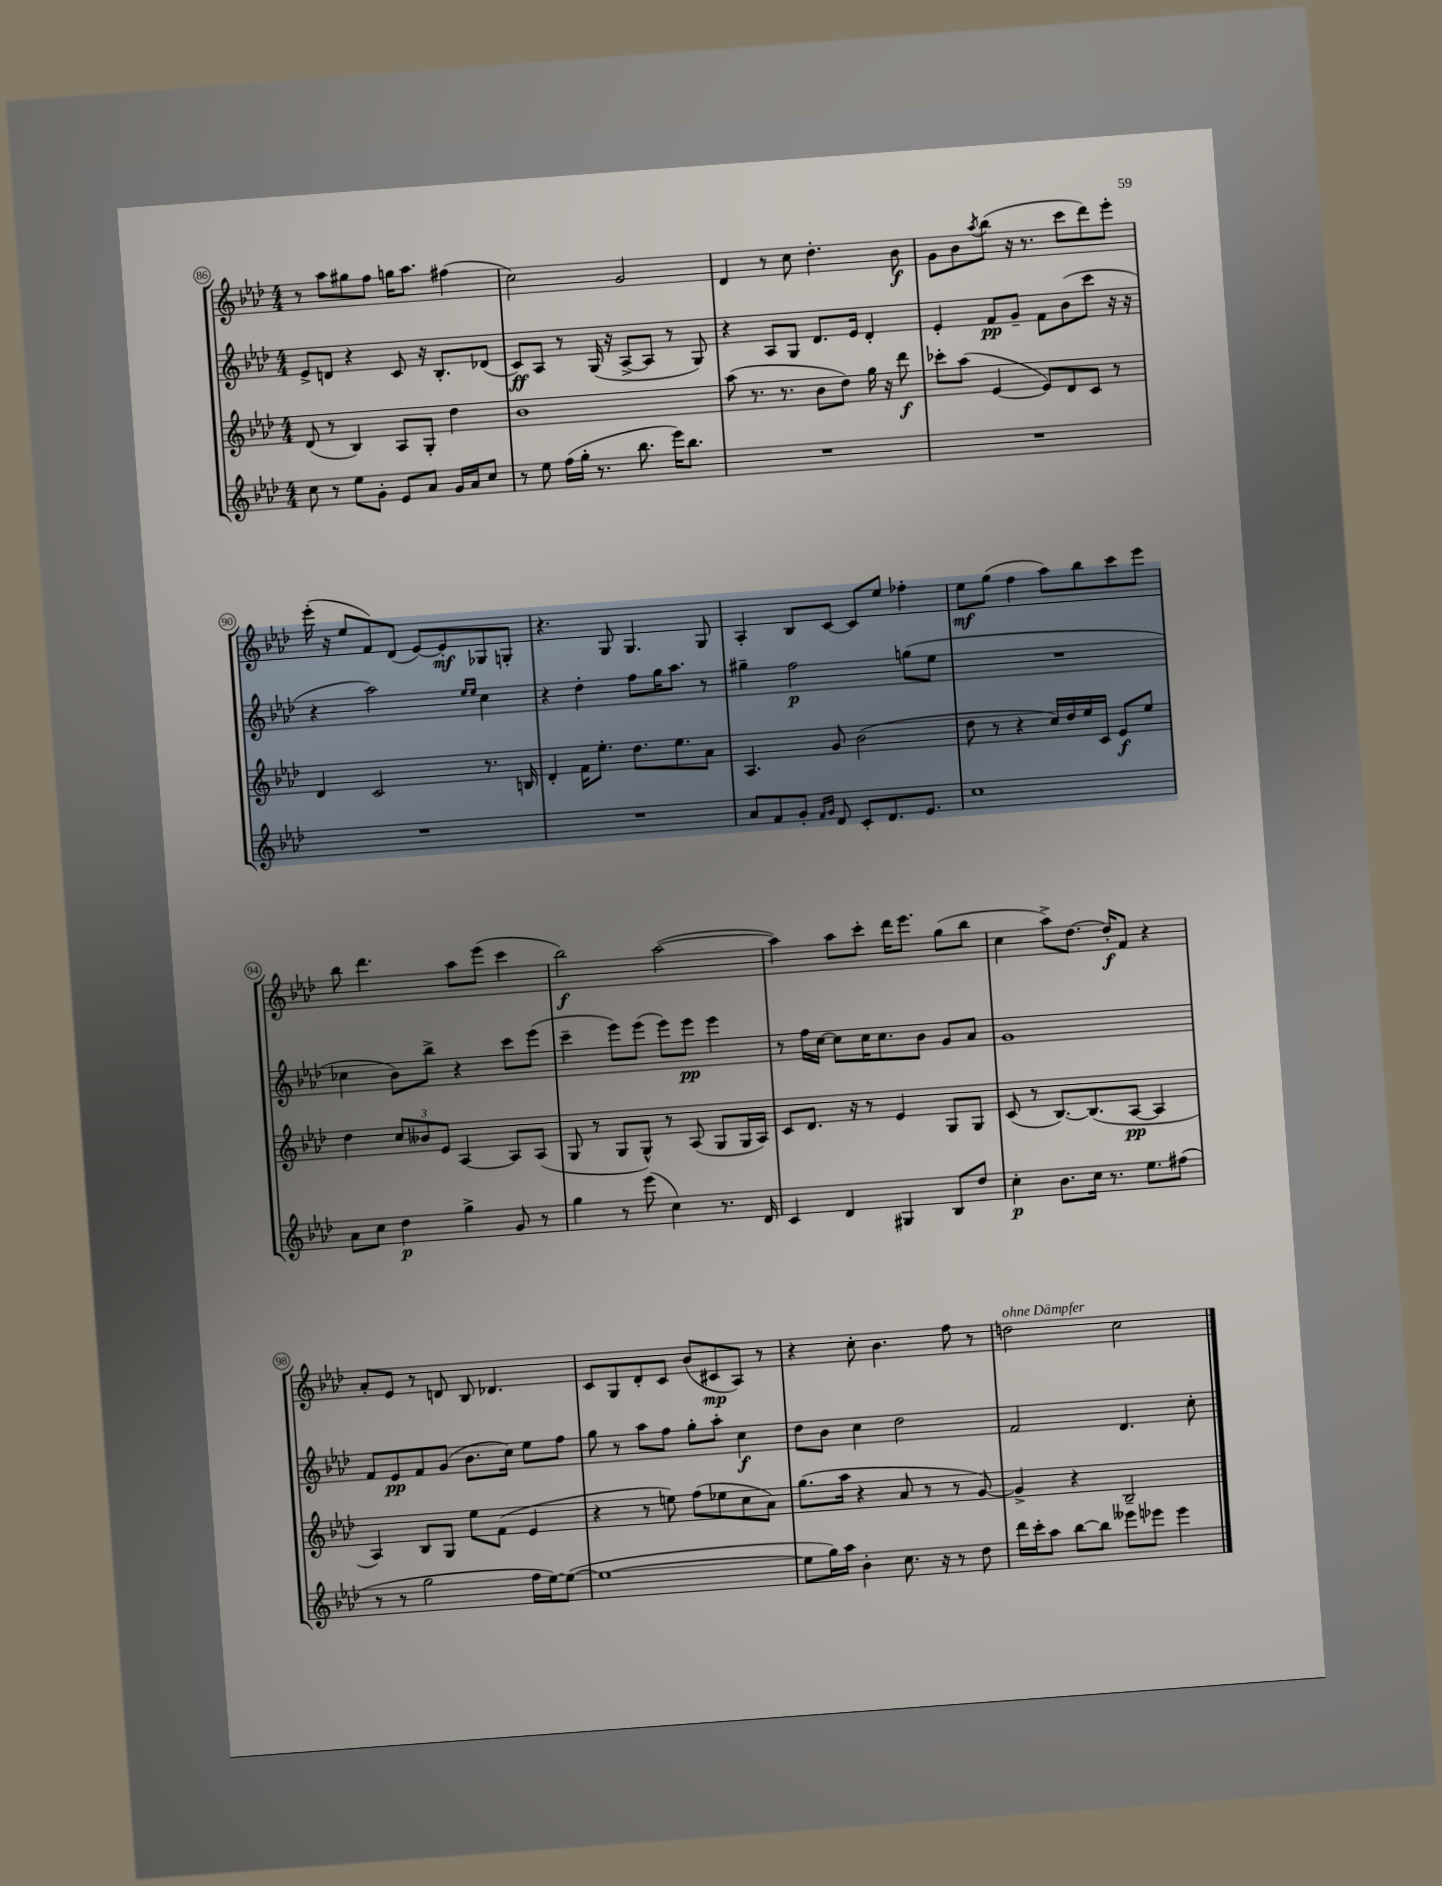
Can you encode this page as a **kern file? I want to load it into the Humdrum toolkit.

**kern	**dynam	**kern	**dynam	**kern	**dynam	**kern	**dynam
*part4	*part4	*part3	*part3	*part2	*part2	*part1	*part1
*staff4	*staff4	*staff3	*staff3	*staff2	*staff2	*staff1	*staff1
*clefG2	*	*clefG2	*	*clefG2	*	*clefG2	*
*k[b-e-a-d-]	*	*k[b-e-a-d-]	*	*k[b-e-a-d-]	*	*k[b-e-a-d-]	*
*M4/4	*	*M4/4	*	*M4/4	*	*M4/4	*
=86	=86	=86	=86	=86	=86	=86	=86
8cc\	.	(8d-/	.	8e-^/L	.	8r	.
8r	.	8r	.	8dn/J	.	8aa-\L	.
8ee-\L	.	4B-/)	.	4r	.	8gg#X\	.
8g'\J	.	.	.	.	.	8ff\J	.
8e-/L	.	8A-/L	.	8c/	.	16ggn\KL	.
.	.	.	.	.	.	8.aa-\J	.
8a-/J	.	8G'/J	.	16r	.	.	.
.	.	.	.	8.B-'/L	.	.	.
16g/LL	.	4dd-\	.	.	.	(4ff#X\	.
16a-/J	.	.	.	.	.	.	.
8cc/J	.	.	.	(8d-X/J	.	.	.
=87	=87	=87	=87	=87	=87	=87	=87
8r	.	1b-	.	8c/L)	ff	2cc\)	.
8ee-\	.	.	.	8A-/J	.	.	.
(16ff\LL	.	.	.	8r	.	.	.
16gg'\JJ	.	.	.	.	.	.	.
8.r	.	.	.	(16G/	.	.	.
.	.	.	.	16r	.	.	.
.	.	.	.	[8A-^/L	.	2g/	.
8.bb-\	.	.	.	.	.	.	.
.	.	.	.	8A-/J]	.	.	.
16eee-\KL)	.	.	.	8r	.	.	.
8.bb-\J	.	.	.	.	.	.	.
.	.	.	.	8G/)	.	.	.
=88	=88	=88	=88	=88	=88	=88	=88
1r	.	(8aa-\	.	4r	.	4d-/	.
.	.	8.r	.	.	.	.	.
.	.	.	.	8A-/L	.	8r	.
.	.	8.r	.	.	.	.	.
.	.	.	.	8G/J	.	8cc\	.
.	.	8b-\L	.	8.d-/L	.	4.dd-'\	.
.	.	8dd-\J)	.	.	.	.	.
.	.	.	.	16e-/Jk	.	.	.
.	.	16gg\	.	4d-'/	.	.	.
.	.	16r	.	.	.	.	.
.	.	8ddd-\	f	.	.	8b-\	f
=89	=89	=89	=89	=89	=89	=89	=89
1r	.	8ccc-X'\L	.	4e-'/	.	8g\L	.
.	.	(8aa-\J	.	.	.	8b-\	.
.	.	.	.	.	.	8qaa-/	.
.	.	[4e-/	.	8f/L	pp	(8bb-\J	.
.	.	.	.	8g~/J	.	16r	.
.	.	.	.	.	.	8.r	.
.	.	8e-/L])	.	8f\L	.	.	.
.	.	8d-/	.	(8b-\	.	8ccc\L	.
.	.	8c/J	.	8ccc\J	.	8ddd-\)	.
.	.	8r	.	16r	.	8eee-'\J	.
.	.	.	.	16r	.	.	.
!!LO:LB:g=z
=90	=90	=90	=90	=90	=90	=90	=90
1r	.	4d-/	.	4r	.	(16eee-'\	.
.	.	.	.	.	.	16r	.
.	.	.	.	.	.	8ee-/L	.
.	.	2c/	.	2aa-\)	.	8f/)	.
.	.	.	.	.	.	(8d-/J	.
.	.	.	.	.	.	[8e-/L)	.
.	.	.	.	.	.	8e-'/]	mf
.	.	.	.	16qqee-/LL	.	.	.
.	.	.	.	16qqee-/JJ	.	.	.
.	.	8.r	.	4cc\	.	8G-X/	.
.	.	.	.	.	.	8Gn'/J	.
.	.	16Bn/	.	.	.	.	.
=91	=91	=91	=91	=91	=91	=91	=91
1r	.	4d-'/	.	4r	.	4.r	.
.	.	16f\KL	.	4dd-'\	.	.	.
.	.	8.ee-'\J	.	.	.	.	.
.	.	.	.	.	.	8G/	.
.	.	8.dd-\L	.	8ff\L	.	4.G/	.
.	.	.	.	16gg\K	.	.	.
.	.	8.ee-\	.	8.aa-\J	.	.	.
.	.	8a-\J	.	8r	.	8G/	.
=92	=92	=92	=92	=92	=92	=92	=92
8a-/L	.	4.A-/	.	4gg#X~\	.	4A-'/	.
8f/	.	.	.	.	.	.	.
8g'/J	.	.	.	2ff\	p	8B-/L	.
16qqf/LL	.	.	.	.	.	.	.
16qqg/JJ	.	.	.	.	.	.	.
8d-/	.	8g/	.	.	.	[8c/J	.
8c'/L	.	(2b-\	.	.	.	8c/L]	.
8.d-/	.	.	.	.	.	8ee-/J	.
.	.	.	.	(8ggn\L	.	4ff-X'\	.
8.e-/J	.	.	.	.	.	.	.
.	.	.	.	8ee-\J	.	.	.
=93	=93	=93	=93	=93	=93	=93	=93
1cc	.	8dd-\	.	1r	.	8ee-\L	mf
.	.	8r	.	.	.	(8gg\J	.
.	.	4r	.	.	.	4ff\	.
.	.	16cc/LL)	.	.	.	8aa-\L)	.
.	.	16dd-/	.	.	.	.	.
.	.	16ee-/	.	.	.	8bb-\	.
.	.	16c/JJ	.	.	.	.	.
.	.	8e-/L	f	.	.	8ccc\	.
.	.	8ee-/J	.	.	.	8eee-\J	.
!!LO:LB:g=z
=94	=94	=94	=94	=94	=94	=94	=94
8a-\L	.	4dd-\	.	4cc-X\	.	8bb-\	.
8cc\J	.	.	.	.	.	4.ddd-\	.
4dd-\	p	12cc/L	.	8b-\L)	.	.	.
.	.	12b--X/	.	.	.	.	.
.	.	.	.	8bb-^\J	.	.	.
.	.	12e-/J	.	.	.	.	.
4gg^\	.	[4A-/	.	4r	.	8aa-\L	.
.	.	.	.	.	.	(8eee-\J	.
8g/	.	8A-/L]	.	8ccc\L	.	4ccc\	.
8r	.	(8A-/J	.	(8eee-\J	.	.	.
=95	=95	=95	=95	=95	=95	=95	=95
4gg\	.	8G/	.	4ccc~\	.	2bb-\)	f
.	.	8r	.	.	.	.	.
8r	.	8G/L	.	8eee-\L)	.	.	.
(8eee-\	.	8G^^/J)	.	(8eee-\J	.	.	.
4cc\)	.	8r	.	8eee-\L)	.	([2aa-\	.
.	.	(8A-/	.	8eee-\J	pp	.	.
8.r	.	8G/L	.	4eee-\	.	.	.
.	.	16G/L	.	.	.	.	.
16d-/	.	16A-/JJ)	.	.	.	.	.
=96	=96	=96	=96	=96	=96	=96	=96
4c/	.	8c/L	.	8r	.	4aa-\])	.
.	.	8.d-/J	.	16ff\LL	.	.	.
.	.	.	.	[16cc\JJ	.	.	.
4d-/	.	.	.	8cc\L]	.	8aa-\L	.
.	.	16r	.	.	.	.	.
.	.	8r	.	16cc\K	.	8ccc'\J	.
.	.	.	.	8.cc\	.	.	.
4G#X/	.	4e-/	.	.	.	16ddd-\KL	.
.	.	.	.	.	.	8.eee-\J	.
.	.	.	.	8b-\J	.	.	.
8B-/L	.	8G/L	.	8g/L	.	(8gg\L	.
8dd-/J	.	8G/J	.	8a-/J	.	8bb-\J	.
=97	=97	=97	=97	=97	=97	=97	=97
4cc'\	p	(8c/	.	1g	.	4cc\	.
.	.	8r	.	.	.	.	.
8.b-\L	.	[8.B-/L)	.	.	.	8aa-^\L)	.
.	.	.	.	.	.	[8.dd-\J	.
16cc\Jk	.	(8.B-/]	.	.	.	.	.
8.r	.	.	.	.	.	.	.
.	.	.	.	.	.	16dd-'/KL]	f
.	.	[8A-/J	pp	.	.	8f/J	.
8.ee-\L	.	.	.	.	.	.	.
.	.	4A-/]	.	.	.	4r	.
(8ff#X\J	.	.	.	.	.	.	.
!!LO:LB:g=z
=98	=98	=98	=98	=98	=98	=98	=98
8r	.	4A-/)	.	8f/L	.	8a-'/L	.
8r	.	.	.	8e-/	pp	8e-/J	.
2gg\	.	8B-/L	.	8f/	.	8r	.
.	.	8G/J	.	(8g/J	.	8dn/	.
.	.	8ee-\L	.	8.b-\L	.	8B-/	.
.	.	(8f\J	.	.	.	4.d-X/	.
.	.	.	.	16cc\Jk)	.	.	.
16ff\LL	.	4e-/	.	8ee-\L	.	.	.
[16ee-\J)	.	.	.	.	.	.	.
(8ee-\J_	.	.	.	8ff\J	.	.	.
=99	=99	=99	=99	=99	=99	=99	=99
1ee-_	.	4r	.	8gg\	.	8c/L	.
.	.	.	.	8r	.	8G/	.
.	.	8r	.	8aa-\L	.	8d-'/	.
.	.	8een\)	.	8ff\J	.	8c/J	.
.	.	(8ff\L	.	8gg'\L	.	(8b-/L	.
.	.	8ee-X\	.	8aa-'\J	.	8c#X/	mp
.	.	8cc\	.	4cc\	f	8A-/J)	.
.	.	8a-\J)	.	.	.	8r	.
=100	=100	=100	=100	=100	=100	=100	=100
8ee-\L]	.	(8.gg\L	.	8dd-\L	.	4r	.
16gg\L)	.	.	.	8b-\J	.	.	.
16aa-\JJ	.	16aa-\Jk	.	.	.	.	.
4b-'\	.	4r	.	4cc\	.	8cc'\	.
.	.	.	.	.	.	4.b-\	.
8.cc\	.	8a-/	.	2dd-\	.	.	.
.	.	8r	.	.	.	.	.
16r	.	.	.	.	.	.	.
8r	.	8r	.	.	.	8ff\	.
8dd-\	.	[8g/)	.	.	.	8r	.
=101	=101	=101	=101	=101	=101	=101	=101
!	!	!	!	!	!	!LO:TX:a:i:t=ohne Dämpfer	!
16ddd-\LL	.	4g^/]	.	2f/	.	2ddn\	.
16ccc'\J	.	.	.	.	.	.	.
8aa-\J	.	.	.	.	.	.	.
[8bb-\L	.	4r	.	.	.	.	.
8bb-\J]	.	.	.	.	.	.	.
8eee--X\L	.	2B-~/	.	4.d-/	.	2cc\	.
8eee-X\J	.	.	.	.	.	.	.
4eee-\	.	.	.	.	.	.	.
.	.	.	.	8cc'\	.	.	.
==	==	==	==	==	==	==	==
*-	*-	*-	*-	*-	*-	*-	*-
